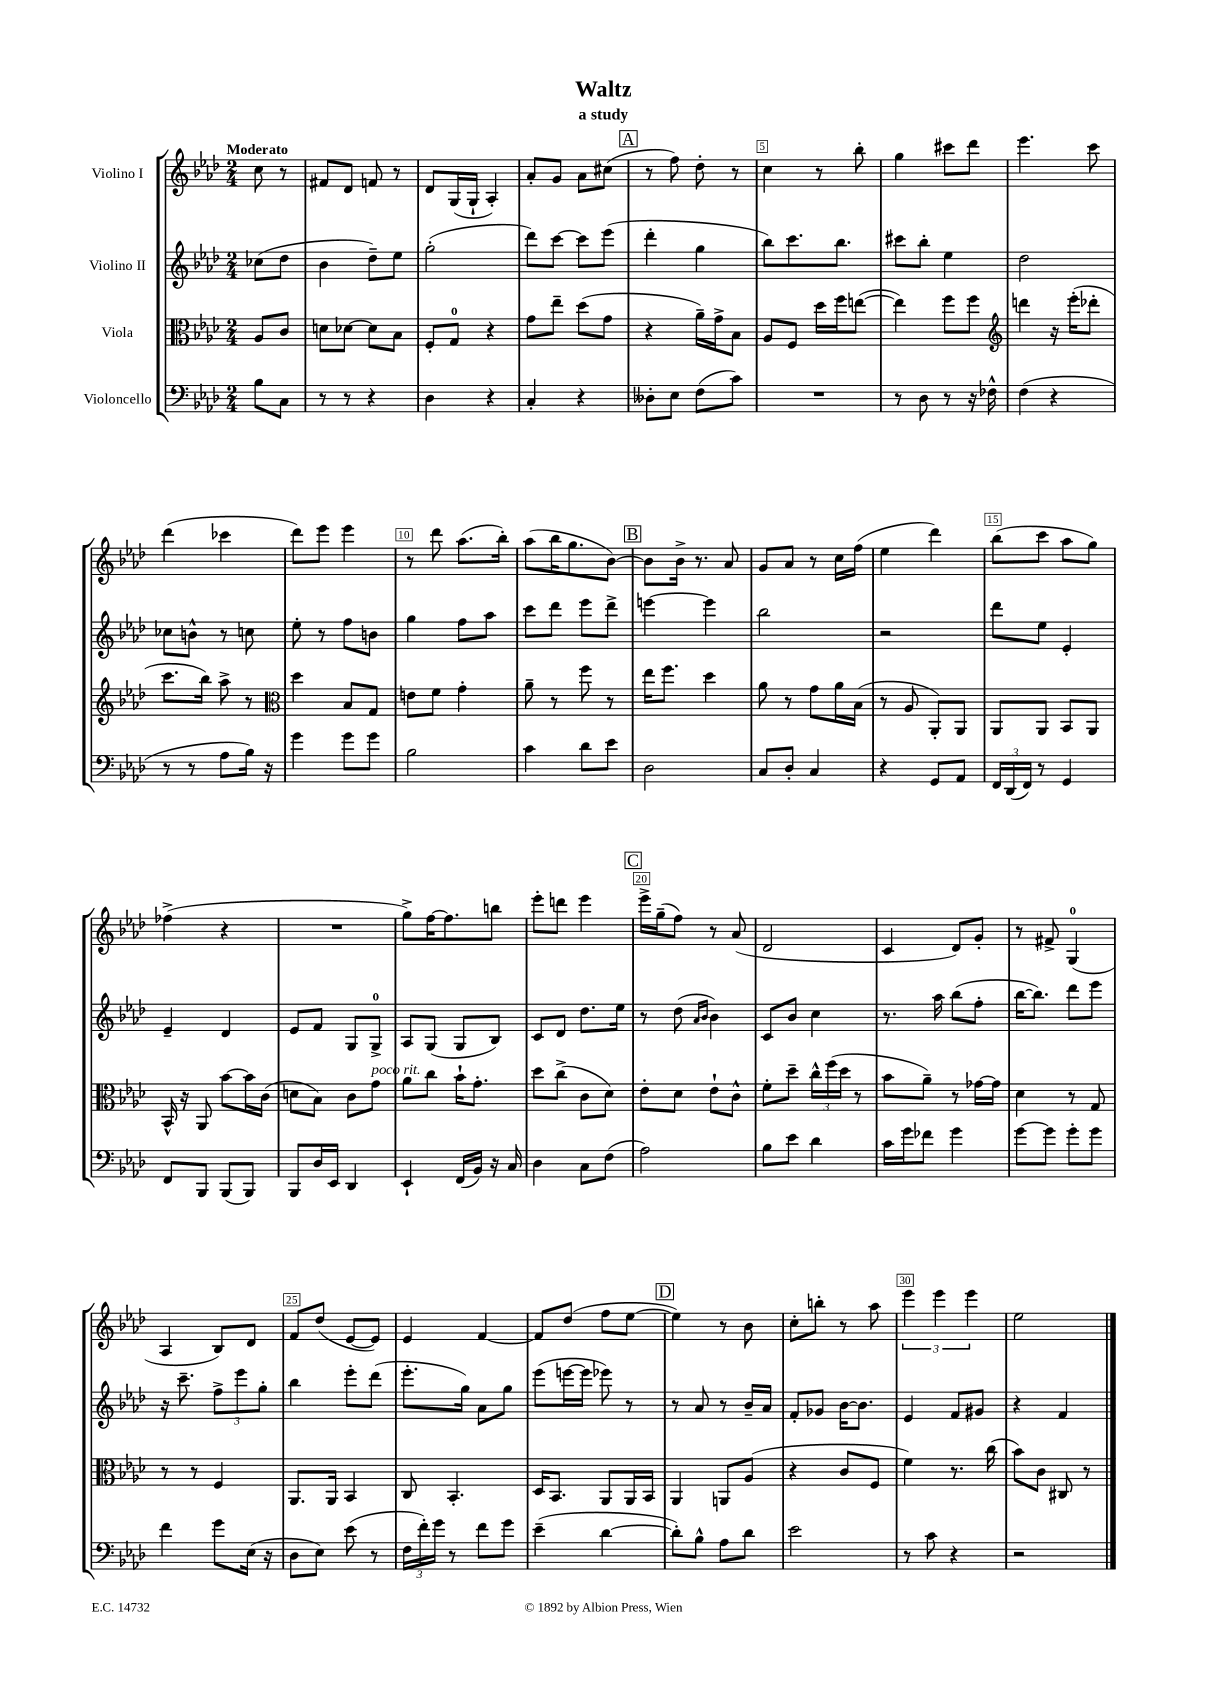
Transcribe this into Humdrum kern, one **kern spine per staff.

**kern	**kern	**kern	**kern
*staff4	*staff3	*staff2	*staff1
*clefF4	*clefC3	*clefG2	*clefG2
*k[b-e-a-d-]	*k[b-e-a-d-]	*k[b-e-a-d-]	*k[b-e-a-d-]
*M2/4	*M2/4	*M2/4	*M2/4
8B-\L	8A-/L	(8cc-\L	8cc\
8C\J	8c/J	8dd-\J	8r
=	=	=	=
8r	8d\L	4b-\	8f#/L
8r	[8d-\J	.	8d-/J
4r	8d-\]L	8dd-~\L)	8f/
.	8B-\J	8ee-\J	8r
=	=	=	=
4D-\	8F'/L	(2gg'\	8d-/L
.	8G/J	.	(16G/L
.	.	.	16G`/JJ
4r	4r	.	4A-'/)
=	=	=	=
4C'/	8g\L	8ddd-\L)	8a-'/L
.	8ee-~\J	[8ccc\J	8g/J
4r	(8dd-\L	8ccc\]L	8a-\L
.	8g\J	(8eee-\J	(8cc#\J
=	=	=	=
8D--'\L	4r	4ddd-'\	8r
8E-\J	.	.	8ff\)
(8F\L	16a-~\LL)	4gg\	8dd-'\
.	16g^\J	.	.
8c\J)	8B-\J	.	8r
=	=	=	=
2r	8A-/L	8bb-\L)	4cc\
.	8F/J	8.ccc\	.
.	16dd-\LL	.	8r
.	16ff\J	8.bb-\J	.
.	([8ee\J	.	8bb-'\
=	=	=	=
8r	4ee\])	8ccc#\L	4gg\
8D-\	.	8bb-'\J	.
8r	8ff\L	4ee-\	8ccc#\L
16r	8ff\J	.	8ddd-\J
16F-^^\	.	.	.
=	=	=	=
*	*clefG2	*	*
(4F\	4ddd\	2dd-\	4.eee-\
4r	16r	.	.
.	(16eee-'\LK	.	.
.	8ddd-'\J	.	8ccc\
=	=	=	=
8r	8.ccc\L	8cc-\L	(4ddd-\
8r	.	8b^^\J	.
.	16bb-\Jk)	.	.
8A-\L	8aa-^\	8r	4ccc-\
16B-\Jk)	8r	8cc\	.
16r	.	.	.
=	=	=	=
*	*clefC3	*	*
4g\	4dd-\	8ee-'\	8ddd-\L)
.	.	8r	8eee-\J
8g\L	8B-/L	8ff\L	4eee-\
8g\J	8G/J	8b\J	.
=	=	=	=
2B-\	8e\L	4gg\	8r
.	8f\J	.	8ddd-\
.	4g'\	8ff\L	(8.aa-\L
.	.	8aa-\J	.
.	.	.	16bb-'\Jk)
=	=	=	=
4c\	8a-~\	8ccc\L	(8aa-\L
.	8r	8ddd-\J	16bb-\K
.	.	.	8.gg\
8d-\L	8ff\	8eee-\L	.
8e-\J	8r	8ddd-^\J	[8b-\J)
=	=	=	=
2D-\	16ee-\LK	[4eee\	8b-\]L
.	8.ff\J	.	.
.	.	.	16b-^\Jk
.	.	.	8.r
.	4dd-\	4eee\]	.
.	.	.	8a-/
=	=	=	=
8C/L	8a-\	2bb-\	8g/L
8D-'/J	8r	.	8a-/J
4C/	8g\L	.	8r
.	16a-\L	.	16cc\LL
.	(16B-\JJ	.	(16ff\JJ
=	=	=	=
4r	8r	2r	4ee-\
.	8A-/	.	.
8GG/L	8AA-'/L)	.	4ddd-\)
8AA-/J	8AA-/J	.	.
=	=	=	=
24FF/LL	8AA-/L	8ddd-\L	(8bb-\L
(24DD-/	.	.	.
24FF/JJ)	.	.	.
8r	8AA-/J	8ee-\J	8ccc\J
4GG/	8BB-/L	4e-'/	8aa-\L
.	8AA-/J	.	8gg\J)
=	=	=	=
8FF/L	16BB-^^/	4e-~/	(4ff-^\
.	16r	.	.
8BBB-/J	8AA-/	.	.
(8BBB-/L	[8b-\L	4d-/	4r
8BBB-/J)	16b-\]L	.	.
.	(16c\JJ	.	.
=	=	=	=
8BBB-/L	8d\L	8e-/L	2r
16D-/L	8B-\J)	8f/J	.
16EE-/JJ	.	.	.
4DD-/	8c\L	8G/L	.
.	8g\J	8G^/J	.
=	=	=	=
4EE-`/	8a-\L	8A-/L	8gg^\L)
.	8cc\J	(8G/J	[16ff\K
.	.	.	8.ff\]
(16FF/LL	16b-`\LK	8G/L	.
16BB-/JJ)	8.g'\J	.	.
16r	.	8B-/J)	8bb\J
16C/	.	.	.
=	=	=	=
4D-\	8dd-\L	8c/L	8eee-'\L
.	(8cc^\J	8d-/J	8ddd\J
8C\L	8c\L	8.dd-\L	4eee-\
(8F\J	8d-\J)	.	.
.	.	16ee-\Jk	.
=	=	=	=
2A-\)	8e-'\L	8r	16eee-^\LL
.	.	.	(16gg~\J
.	8d-\J	(8dd-\	8ff\J)
.	.	16qqa-/LL	.
.	.	16qqb-/JJ	.
.	8e-`\L	4b-\)	8r
.	8c^^\J	.	(8a-/
=	=	=	=
8B-\L	8f'\L	8c/L	2d-/
8e-\J	8dd-~\J	8b-/J	.
4d-\	24cc^^\LL	4cc\	.
.	(24ff\	.	.
.	24dd-\JJ	.	.
.	8r	.	.
=	=	=	=
16c\LL	8b-\L	8.r	4c/
16g\J	.	.	.
8f-\J	8a-~\J)	.	.
.	.	16aa-\	.
4g\	8r	(8bb-\L	8d-/L)
.	[16g-\LL	8ff'\J	8g'/J
.	16g-\]JJ	.	.
=	=	=	=
[8g\L	4d-\	[16bb-\LK	8r
.	.	8.bb-\]J)	.
8g\]J	.	.	8f#^/
8g'\L	8r	8ddd-\L	(4G/
8g\J	8G/	8eee-\J	.
=	=	=	=
4f\	8r	16r	4A-/
.	.	8.ccc~\	.
.	8r	.	.
8g\L	4F/	12ff^\L	8B-/L)
.	.	12eee-\	.
(16E-\Jk	.	.	8d-/J
.	.	12gg'\J	.
16r	.	.	.
=	=	=	=
8D-\L	8.AA-/L	4bb-\	8f/L
8E-\J)	.	.	(8dd-/J
.	16AA-/Jk	.	.
(8e-\	4BB-/	8eee-'\L	[8e-/L
8r	.	(8ddd-\J	8e-/]J)
=	=	=	=
24F\LL	8C/	8.eee-'\L	4e-/
24f'\)	.	.	.
24g\JJ	.	.	.
8r	4.BB-'/	.	.
.	.	16gg\Jk)	.
8f\L	.	8a-\L	[4f/
8g\J	.	8gg\J	.
=	=	=	=
(4e-~\	16D-/LK	(8eee-\L	8f/]L
.	8.BB-/J	.	.
.	.	[16eee\L	(8dd-/J
.	.	16eee\]JJ	.
[4d-\	8AA-/L	8eee-\)	8ff\L
.	16AA-/L	8r	[8ee-\J
.	16BB-/JJ	.	.
=	=	=	=
8d-'\]L)	4AA-/	8r	4ee-\])
8B-^^\J	.	8a-/	.
8A-\L	8AA/L	8r	8r
8d-\J	(8A-/J	16b-~/LL	8b-\
.	.	16a-/JJ	.
=	=	=	=
2e-\	4r	8f'/L	8cc'\L
.	.	8g-/J	8bb'\J
.	8c/L	[16b-\LK	8r
.	.	8.b-\]J	.
.	8F/J	.	8aa-\
=	=	=	=
8r	4f\)	4e-/	6eee-\
8c\	.	.	.
.	.	.	6eee-\
4r	8.r	8f/L	.
.	.	.	6eee-\
.	.	8g#/J	.
.	(16cc\	.	.
=	=	=	=
2r	8b-\L)	4r	2ee-\
.	8c\J	.	.
.	8C#/	4f/	.
.	8r	.	.
==	==	==	==
*-	*-	*-	*-
